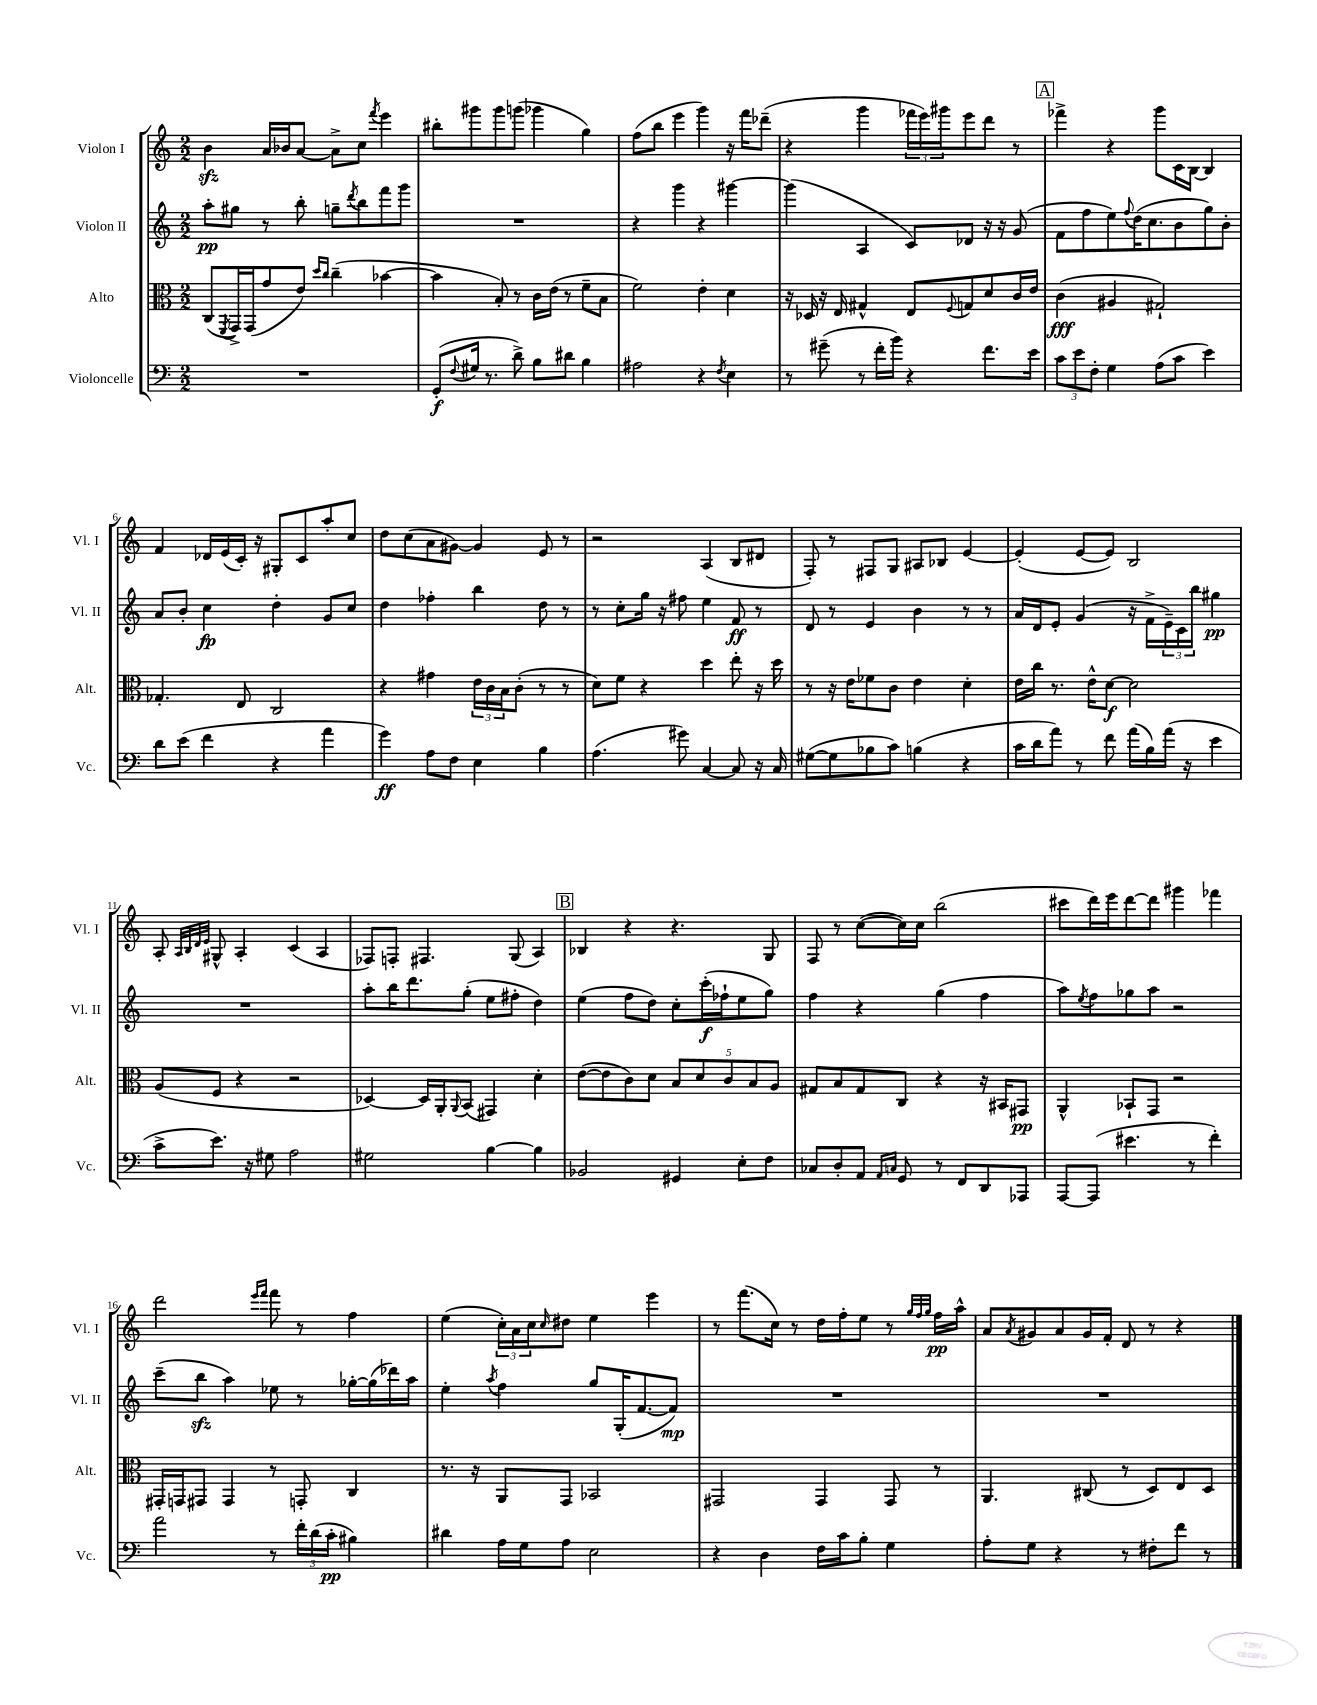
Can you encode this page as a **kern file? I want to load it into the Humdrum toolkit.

**kern	**kern	**kern	**kern
*staff4	*staff3	*staff2	*staff1
*clefF4	*clefC3	*clefG2	*clefG2
*k[]	*k[]	*k[]	*k[]
*M2/2	*M2/2	*M2/2	*M2/2
1r	(8C/L	8aa'\L	4b\
.	8qFF/	.	.
.	16GG^/L)	8gg#\J	.
.	(16GG/J	.	.
.	8g/	8r	16a/LL
.	.	.	16b-/J
.	8e/J)	8bb'\	[8a/J
.	16qqdd/LL	.	.
.	16qqcc/JJ	.	.
.	(4cc~\	8gg~\L	8a^\]L
.	.	8qddd/	.
.	.	8bb\	8cc\J
.	.	.	8qfff/
.	[4b-\	8fff\	4eee\
.	.	8ggg\J	.
=	=	=	=
(8GG'/L	4b-\]	1r	8bb#'\L
8qqF/	.	.	.
16G#/Jk	.	.	8ggg#\
8.r	.	.	.
.	8B'/)	.	8ggg#\
8d^\)	8r	.	(8ggg\J
8B\L	16c\LL	.	4ggg-\
.	(16e\JJ	.	.
8d#\J	8r	.	.
4B\	8f~\L	.	4gg\)
.	8B\J	.	.
=	=	=	=
2A#\	2f\)	4r	(8ff\L
.	.	.	8bb\J
.	.	4ggg\	4eee\
4r	4e'\	4r	4ggg\)
8qF/	.	.	.
4E\	4d\	[4ggg#\	16r
.	.	.	16fff\LK
.	.	.	(8ddd-~\J
=	=	=	=
8r	16r	(4ggg#\]	4r
.	16D-/	.	.
(8g#~\	16r	.	.
.	16E/	.	.
8r	4G#^^/	4A/	4ggg\
16f'\LL	.	.	.
16b\JJ)	.	.	.
4r	8E/L	8c/L)	24fff-\LL
.	.	.	24eee\)
.	.	.	24ggg#\J
.	8qqF/	.	.
.	8G/	8d-/J	8eee\
8.f\L	8d/	16r	8ddd\J
.	.	16r	.
.	16c/L	(8g/	8r
16e\Jk	16e/JJ	.	.
=	=	=	=
12c\L	(4c\	8f\L	4fff-^\
12e\	.	.	.
.	.	8ff\	.
12F'\J	.	.	.
4G\	4A#/	8ee\)	4r
.	.	8qqff/	.
.	.	(16dd\K	.
.	.	8.cc\	.
(8A\L	2G#`/)	.	8ggg\L
8c\J	.	8b\	16c\L
.	.	.	[16B\JJ
4e\)	.	8gg\)	4B/]
.	.	8b'\J	.
=	=	=	=
8d\L	4.G-'/	8a/L	4f/
(8e\J	.	8b'/J	.
4f\	.	4cc\	16d-/LL
.	.	.	(16e/
.	8E/	.	16c'/JJ)
.	.	.	16r
4r	2C/	4dd'\	8G#'/L
.	.	.	8c/
4a\	.	8g/L	8aa'/
.	.	8cc/J	8cc/J
=	=	=	=
4g\)	4r	4dd\	8dd\L
.	.	.	(8cc\
8A\L	4g#\	4ff-'\	8a\
8F\J	.	.	[8g#\J)
4E\	24e\LL	4bb\	4g#/]
.	24c\	.	.
.	24B\J	.	.
.	(8c'\J	.	.
4B\	8r	8dd\	8e/
.	8r	8r	8r
=	=	=	=
(4.A\	8d\L)	8r	2r
.	8f\J	8cc'\L	.
.	4r	16gg\Jk	.
.	.	16r	.
8g#\)	.	8ff#\	.
[4C/	4dd\	4ee\	(4A/
8C/]	8ee'\	8f/	8B/L
16r	16r	8r	8d#/J
16C/	16dd\	.	.
=	=	=	=
([8G#\L	8r	8d/	8F'/)
8G#\]	16r	8r	8r
.	16e\LK	.	.
8B-\	8f-\	4e/	8F#/L
8c\J)	8c\J	.	8G/J
(4B\	4e\	4b\	8A#/L
.	.	.	8B-/J
4r	4d'\	8r	[4e/
.	.	8r	.
=	=	=	=
16c\LL	16e\LL	16a/LL	(4e'/]
16d\J	16cc\JJ	16d/J	.
8a\J)	8.r	8e'/J	.
8r	.	(4g/	[8e/L
.	16e^^\LK	.	.
8f\	[8d\J	.	8e/]J)
(16a\LL	2d\]	16r	2B/
16B\)	.	16f^\LL	.
(16a\JJ	.	24e~\)	.
.	.	24c\	.
16r	.	.	.
.	.	24bb\JJ	.
4e\	.	4gg#\	.
=	=	=	=
8c^\L	(8A/L	1r	8A'/
.	.	.	32qqA/LLL
.	.	.	32qqB/
.	.	.	32qqd/
.	.	.	32qqe/JJJ
8.e\J)	8F/J	.	8G#^^/
.	4r	.	4A'/
16r	.	.	.
8G#\	.	.	.
2A\	2r	.	(4c/
.	.	.	4A/
=	=	=	=
2G#\	[4D-/)	8aa'\L	8F-/L)
.	.	16bb\K	8F'/J
.	.	8.ddd\	.
.	16D-/]LL	.	4.F#/
.	16AA'/J	.	.
.	8qqAA/	.	.
.	(8BB/J	(8gg'\J	.
[4B\	4GG#/)	8ee\L	.
.	.	8ff#'\J	(8G/
4B\]	4d'\	4dd\)	4A/)
=	=	=	=
2BB-/	([8e\L	(4ee\	4B-/
.	8e\]	.	.
.	8c\)	8ff\L	4r
.	8d\J	8dd\J)	.
4GG#/	10B/L	8cc'\L	4.r
.	10d/	.	.
.	.	(16ccc'\L	.
.	.	16ff-`\J	.
.	10c/	.	.
8E'\L	.	8ee\	.
.	10B/	.	.
8F\J	.	8gg\J)	8G/
.	10A/J	.	.
=	=	=	=
8C-/L	8G#/L	4ff\	8F/
8D'/	8B/	.	8r
8AA/J	8G#/	4r	([8cc\L
16qqAA/LL	.	.	.
16qqC/JJ	.	.	.
8GG/	8C/J	.	16cc\]L)
.	.	.	16cc\JJ
8r	4r	(4gg\	(2bb\
8FF/L	.	.	.
8DD/	16r	4ff\	.
.	16BB#/LK	.	.
8AAA-/J	8GG#/J	.	.
=	=	=	=
[8AAA/L	4AA^^/	8aa\L)	8ccc#\L
.	.	8qee/	.
(8AAA/]J	.	8ff\	16ddd\L)
.	.	.	16eee\J
4.e#\	8BB-`/L	8gg-\	[8ddd\
.	8GG/J	8aa\J	8ddd\]J
.	2r	2r	4ggg#\
8r	.	.	.
4f'\)	.	.	4fff-\
=	=	=	=
2a\	16GG#'/LL	(8ccc~\L	2ddd\
.	16GG/J	.	.
.	8GG#/J	8bb\J	.
.	4GG#/	4aa\)	.
.	.	.	16qqeee/LL
.	.	.	16qqfff/JJ
8r	8r	8ee-\	8fff\
24f'\LL	8GG'/	8r	8r
(24d\	.	.	.
24c'\JJ	.	.	.
4B#\)	4C/	[16gg-'\LL	4ff\
.	.	(16gg-\]	.
.	.	16ddd-\)	.
.	.	16aa\JJ	.
=	=	=	=
4d#\	8.r	4ee'\	(4ee\
.	16r	.	.
.	.	8qaa/	.
16A\LL	8AA/L	4ff\	24cc'\LL)
.	.	.	24a\
16G\J	.	.	.
.	.	.	24cc\J
.	.	.	16qqcc/
8A\J	8GG/J	.	8dd#\J
2E\	2BB-/	8gg/L	4ee\
.	.	(16G'/K	.
.	.	[8.f/	.
.	.	.	4eee\
.	.	8f/]J)	.
=	=	=	=
4r	2GG#/	1r	8r
.	.	.	(8.fff\L
4D\	.	.	.
.	.	.	16cc\Jk)
.	.	.	8r
16F\LL	4GG#/	.	16dd\LL
16c\J	.	.	16ff'\J
8B'\J	.	.	8ee\J
4G\	8GG#/	.	8r
.	.	.	32qqgg/LLL
.	.	.	32qqff/
.	.	.	32qqgg/JJJ
.	8r	.	16ff\LL
.	.	.	16aa^^\JJ
=	=	=	=
8A'\L	4.AA/	1r	8a/L
.	.	.	8qa/
8G\J	.	.	8g#/
4r	.	.	8a/
.	(8C#/	.	16g#/L
.	.	.	16f'/JJ
8r	8r	.	8d/
8F#'\L	8D/L)	.	8r
8f\J	8E/	.	4r
8r	8D/J	.	.
==	==	==	==
*-	*-	*-	*-
